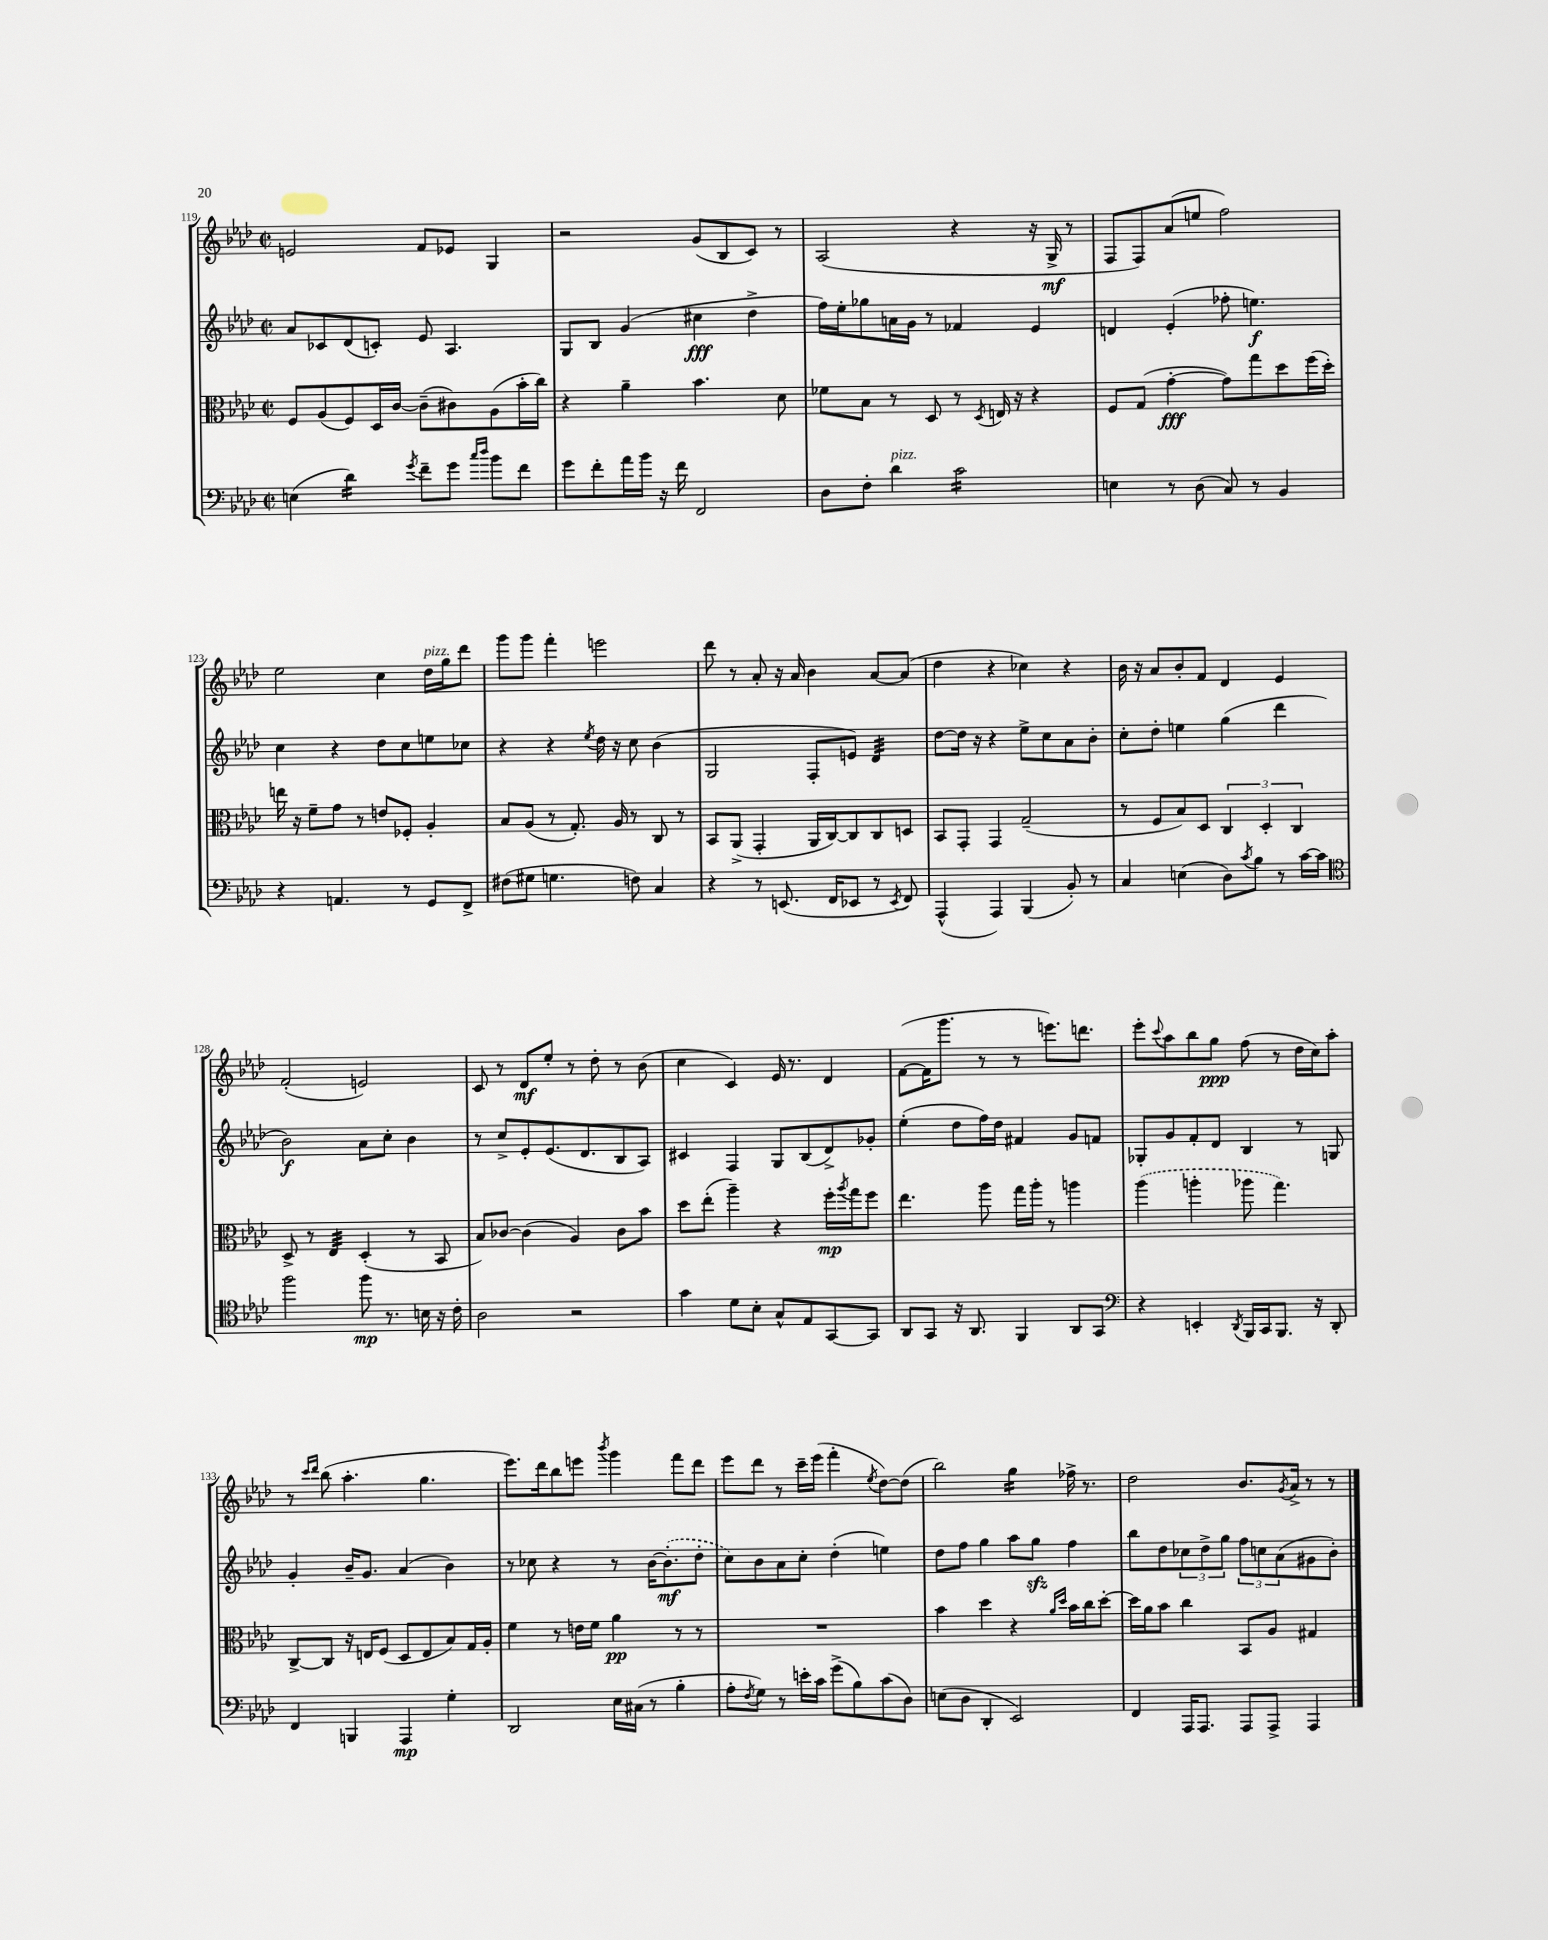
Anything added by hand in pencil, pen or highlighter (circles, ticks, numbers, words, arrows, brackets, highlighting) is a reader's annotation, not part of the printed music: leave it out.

**kern	**kern	**kern	**kern
*staff4	*staff3	*staff2	*staff1
*clefF4	*clefC3	*clefG2	*clefG2
*k[b-e-a-d-]	*k[b-e-a-d-]	*k[b-e-a-d-]	*k[b-e-a-d-]
*M2/2	*M2/2	*M2/2	*M2/2
*met(c|)	*met(c|)	*met(c|)	*met(c|)
(4E	8F	8a-	2e
.	(8A-	8c-	.
4d-)	8F)	(8d-	.
.	16D-	8c')	.
.	[16c	.	.
8qg	.	.	.
8f~	(8c~]	8e-	8f
8g	8c#)	4.A-	8e-
16qqcc	.	.	.
16qqdd-	.	.	.
8b-	(8A-	.	4G
8f	16b-'	.	.
.	16cc)	.	.
=	=	=	=
8g	4r	8G	2r
8f'	.	8B-	.
16a-	4a-~	(4g	.
16b-	.	.	.
16r	.	.	.
16f	.	.	.
2FF	4.b-	4cc#	(8g
.	.	.	8B-
.	.	4dd-^	8c)
.	8d-	.	8r
=	=	=	=
8D-	8f-	16ff)	(2A-
.	.	16ee-'	.
8F'	8B-	8gg-	.
4d-	8r	16a	.
.	.	16g	.
.	8D-	8r	.
2c	8r	4f-	4r
.	8qD-	.	.
.	16E	.	.
.	16r	.	.
.	4r	4e-	16r
.	.	.	16G^
.	.	.	8r
=	=	=	=
4E	8F	4d	8F
.	(8G	.	8F)
8r	[4g'	(4e-'	(8a-
(8D-	.	.	8ee
8C)	8g])	8ff-'	2ff)
8r	8gg	4.ee)	.
4BB-	8dd-	.	.
.	(16ff	.	.
.	16dd-')	.	.
=	=	=	=
4r	16ee	4cc	2ee-
.	16r	.	.
.	8f~	.	.
4.AA	8g	4r	.
.	8r	.	.
.	8e	8dd-	4cc
8r	8F-'	8cc	.
8GG	4A-'	8ee	16dd-
.	.	.	16gg
8FF^	.	8cc-	8ddd-
=	=	=	=
(8F#	8B-	4r	8ggg
8G#	(8A-	.	8ggg
4.G	8r	4r	4fff'
.	8.G')	.	.
.	.	8qee-	.
.	.	16dd-	2eee
.	16A-	16r	.
8F)	8r	8cc	.
4C	8C	(4b-	.
.	8r	.	.
=	=	=	=
4r	8BB-	2G	8ddd-
.	(8AA-^	.	8r
8r	4GG'	.	8a-'
(8.EE	.	.	16r
.	.	.	16a-
.	16AA-	8F'	4b-
16FF	[16C)	.	.
8EE-	8C]	8e)	.
8r	8C	4d-	[8a-
8qEE-	.	.	.
8FF)	8D	.	(8a-]
=	=	=	=
(4AAA-^^	8BB-	[8dd-	4dd-
.	8GG'	16dd-]	.
.	.	16r	.
4AAA-)	4GG	4r	4r
(4BBB-	(2G~	8ee-^	4cc-)
.	.	8cc	.
8BB-')	.	8a-	4r
8r	.	8b-'	.
=	=	=	=
4C	8r	8cc'	16b-
.	.	.	16r
.	8F	8dd-'	8a-
(4E	8B-)	4ee	8b-'
.	8D-	.	8f
8D-)	6C	(4gg	4d-
8qc	.	.	.
8B-	.	.	.
.	6D-'	.	.
8r	.	4ddd-	4e-
.	6C	.	.
[16c	.	.	.
16c]	.	.	.
=	=	=	=
*clefC4	*	*	*
2ff	8D-^	2b-)	(2f'
.	8r	.	.
.	4E-	.	.
8ff	(4D-'	8a-	2e)
8.r	.	8cc'	.
.	8r	4b-	.
16B	.	.	.
16r	8BB-	.	.
16c'	.	.	.
=	=	=	=
2A-	8B-)	8r	8c
.	[8c-	8cc^	8r
.	(4c-]	8e-'	8d-
.	.	(8.e-	8ee-'
2r	4A-)	.	8r
.	.	8.d-	.
.	.	.	8dd-'
.	8c-	8B-	8r
.	8b-	8A-)	(8b-
=	=	=	=
4g	8dd-	4c#	4cc
.	(8ee-'	.	.
8d-	4aa-~)	4F	4c)
8B-'	.	.	.
8G^^	4r	8G	16e-
.	.	.	8.r
8E-	.	(8B-	.
[8GG	16ff'	8d-^)	4d-
.	8qaa-	.	.
.	16gg	.	.
8GG]	8ff	8g-'	.
=	=	=	=
8AA-	4.ee-	(4ee-'	([8f
8GG	.	.	16f]
.	.	.	8.ggg
16r	.	8dd-	.
8.AA-	.	.	.
.	8aa-	16ff)	8r
.	.	16dd-	.
4FF	16gg	4f#	8r
.	16aa-'	.	.
.	8r	.	8.eee)
8AA-	4aa	8g	.
.	.	.	8.ddd
8GG	.	8f	.
=	=	=	=
*clefF4	*	*	*
4r	(4aa-	8G-'	8eee-'
.	.	.	8qqccc
.	.	8g	8aa-
4EE'	4aa'	8f'	8bb-
.	.	8d-	8gg
8qDD-	.	.	.
16BBB-	8aa-	4B-	(8ff
16CC	.	.	.
8.BBB-	4.gg)	.	8r
.	.	8r	16dd-
16r	.	.	16cc)
8DD-'	.	8G	8aa-'
=	=	=	=
4FF	[8C^	4g'	8r
.	.	.	16qqccc
.	.	.	16qqddd-
.	8C]	.	(8bb-
4BBB	16r	16b-~	4.aa-'
.	16E	8.g	.
.	(8F	.	.
4AAA-	8D-	(4a-	.
.	8E	.	4.gg
4G'	8B-)	4b-)	.
.	16G	.	.
.	16A-'	.	.
=	=	=	=
2DD-	4f	8r	8.eee-)
.	.	8cc-	.
.	.	.	16ddd-
.	8r	4r	8bb-
.	16e	.	8eee
.	16f	.	.
.	.	.	8qbbb-
16E-	4a-	8r	4ggg
(16C#	.	.	.
8r	.	[16b-	.
.	.	(8.b-']	.
4B-'	8r	.	8fff
.	8r	8dd-'	8ddd-
=	=	=	=
8A-'	1r	8cc)	8eee-
8qF	.	.	.
8G)	.	8b-	8ddd-
8r	.	8a-	8r
16e'	.	8cc'	16ccc~
16c	.	.	(16eee-
(8g^	.	(4dd-'	4fff'
8B-)	.	.	.
.	.	.	8qee-
(8c	.	4ee)	[8dd-)
8D-)	.	.	(8dd-]
=	=	=	=
(8E	4b-	8dd-	2bb-)
8D-	.	8ff	.
4DD-'	4dd-	4gg	.
2EE-)	4r	8aa-	4gg
.	.	8gg	.
.	16qqa-	.	.
.	16qqdd-	.	.
.	16b-	4ff	16ff-^
.	16cc	.	8.r
.	[8dd-'	.	.
=	=	=	=
4FF	16dd-]	8bb-	2dd-
.	16a-	.	.
.	8b-	8dd-	.
16AAA-	4cc	12cc-	.
8.AAA-	.	.	.
.	.	12dd-^	.
.	.	12gg	.
8AAA-	8BB-	12ff	8.b-
.	.	12cc	.
8AAA-^	8A-	.	.
.	.	(12a-	.
.	.	.	8qg
.	.	.	16a-^
4AAA-	4G#	8g#	8r
.	.	8b-')	8r
==	==	==	==
*-	*-	*-	*-
